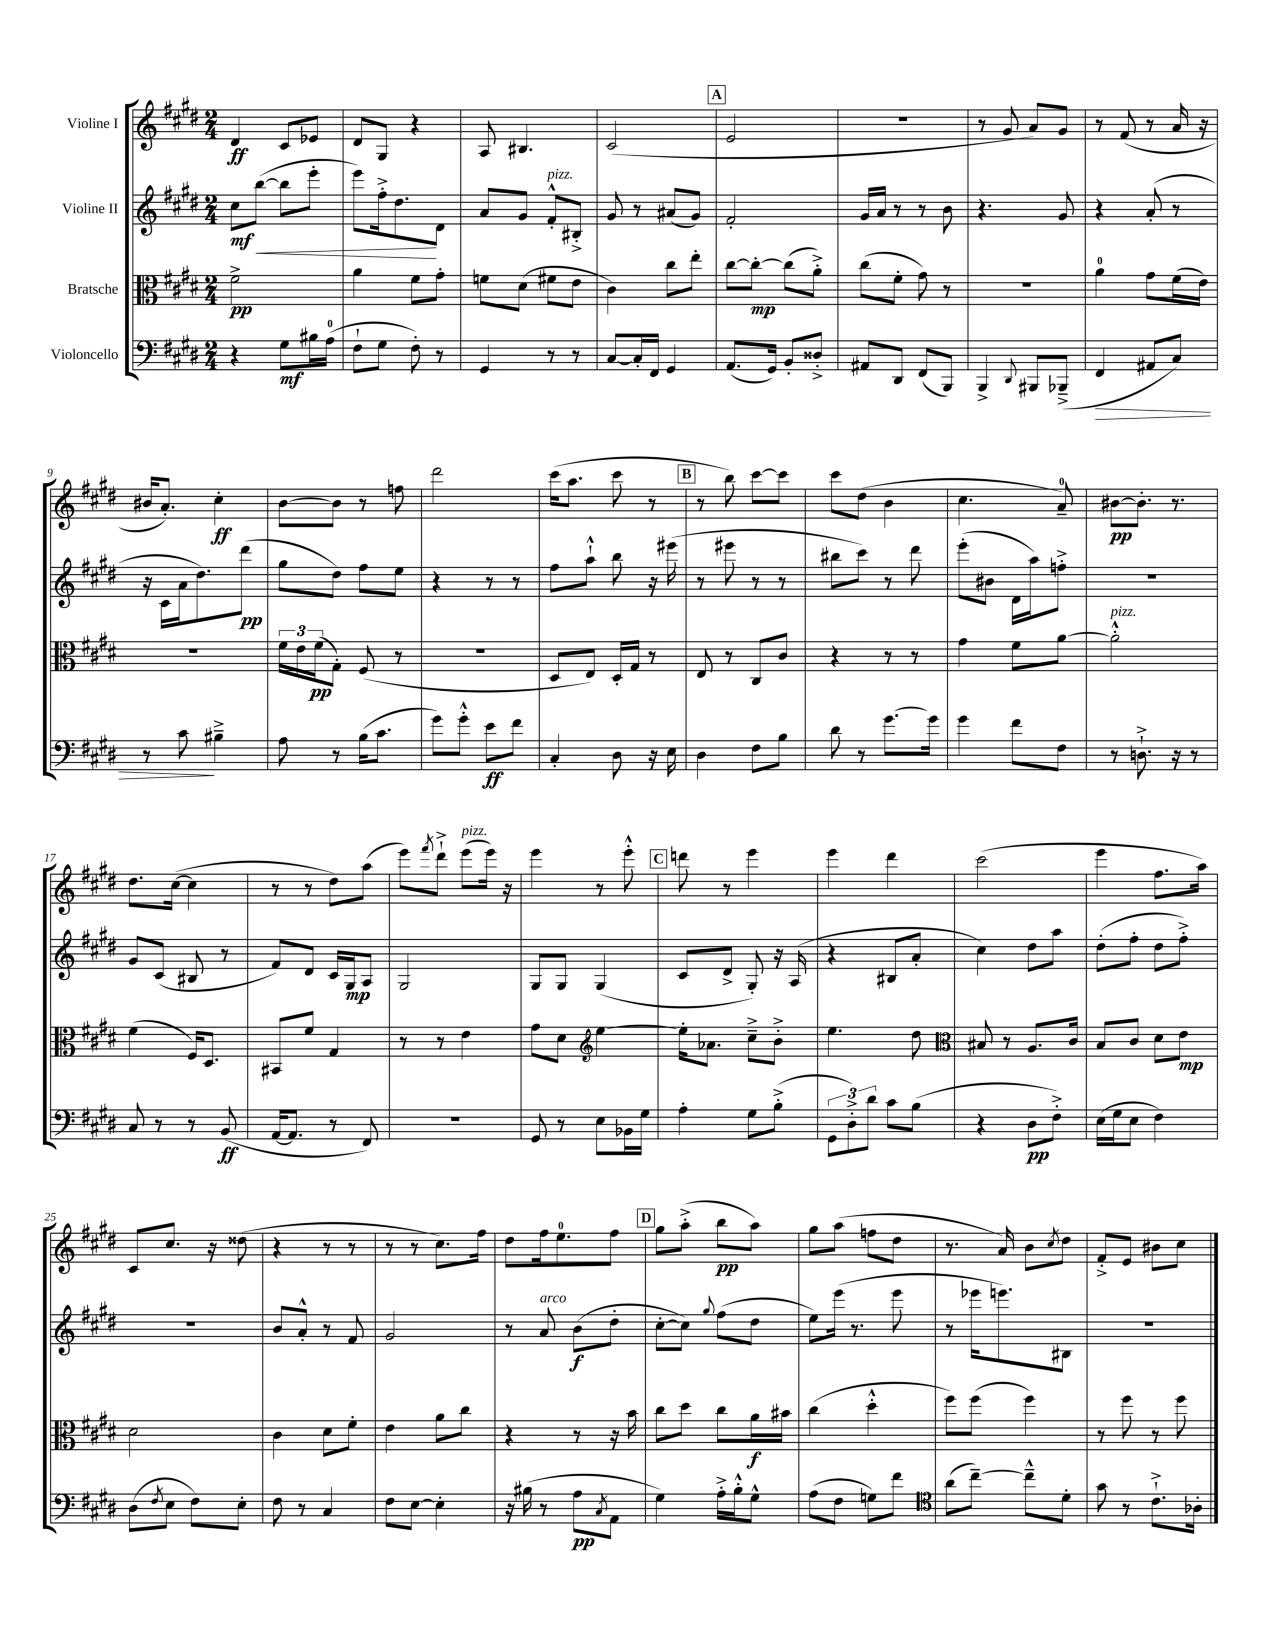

**kern	**kern	**kern	**kern
*staff4	*staff3	*staff2	*staff1
*clefF4	*clefC3	*clefG2	*clefG2
*k[f#c#g#d#]	*k[f#c#g#d#]	*k[f#c#g#d#]	*k[f#c#g#d#]
*M2/4	*M2/4	*M2/4	*M2/4
4r	2f#^	8cc#	4d#
.	.	([8bb	.
8G#	.	8bb]	8c#
16B#	.	8eee'	8e-
(16A	.	.	.
=	=	=	=
8F#`	4a	8eee)	8d#
8G#	.	16ff#'^	8G#
.	.	8.dd#	.
8F#')	8f#	.	4r
8r	8g#'	8d#	.
=	=	=	=
4GG#	8f	8a	8A
.	(8d#	8g#	4.B#
8r	8f#	8f#'^^	.
8r	8e	8B#'^	.
=	=	=	=
[8C#	4c#)	8g#	(2c#
16C#']	.	8r	.
16FF#	.	.	.
4GG#	8cc#	(8a#	.
.	8ee'	8g#)	.
=	=	=	=
(8.AA	[8cc#	2f#'	2e
.	8cc#'_	.	.
16GG#)	.	.	.
8BB'	(8cc#]	.	.
8D##'^	8a'^)	.	.
=	=	=	=
8AA#	(8cc#	16g#	2r
.	.	16a	.
8DD#	8f#'	8r	.
(8FF#	8g#)	8r	.
8BBB)	8r	8b	.
=	=	=	=
4BBB^	2r	4.r	8r
.	.	.	8g#
8qqDD#	.	.	.
8BBB#	.	.	8a)
(8BBB-~^	.	8g#	8g#
=	=	=	=
4FF#	4a	4r	8r
.	.	.	(8f#
8AA#	8g#	(8a'	8r
8C#)	(16f#	8r	16a
.	16e)	.	16r
=	=	=	=
8r	2r	16r	16b#
.	.	16c#	8.a')
8c#	.	16a	.
.	.	8.dd#)	.
4B#~^	.	.	4cc#'
.	.	(8ddd#	.
=	=	=	=
8A	24f#	8gg#	[8b
.	24e	.	.
.	(24f#	.	.
8r	8G#')	8dd#)	8b]
(16B	(8F#	8ff#	8r
8.c#	.	.	.
.	8r	8ee	8ff
=	=	=	=
8g#)	2r	4r	2ddd#
8g#'^^	.	.	.
8e	.	8r	.
8f#	.	8r	.
=	=	=	=
4C#'	8D#	8ff#	(16ccc#
.	.	.	8.aa
.	8E)	8aa`^^	.
8D#	16D#'	8bb	8ccc#
.	16G#	.	.
16r	8r	16r	8r
16E	.	(16eee#	.
=	=	=	=
4D#	8E	8r	8r
.	8r	8eee#	8bb)
8F#	8C#	8r	[8ccc#
8B	8c#	8r	8ccc#]
=	=	=	=
8d#	4r	8bb#	8ccc#
8r	.	8ccc#)	(8dd#
[8.g#	8r	8r	4b
.	8r	8ddd#	.
16g#]	.	.	.
=	=	=	=
4g#	4g#	(8eee'	4.cc#
.	.	8b#	.
8f#	8f#	16d#	.
.	.	16aa)	.
8F#	[8a	8ff'^	8a~)
=	=	=	=
8r	2a'^^]	2r	[8b#
8.D`^	.	.	8.b#']
16r	.	.	8.r
8r	.	.	.
=	=	=	=
8C#	(4f#	8g#	8.dd#
8r	.	(8c#	.
.	.	.	([16cc#
8r	16F#)	8B#	4cc#]
.	8.D#	.	.
(8BB	.	8r	.
=	=	=	=
[16AA	8BB#	8f#)	8r
8.AA]	.	.	.
.	8f#	8d#	8r
8r	4G#	16c#	8dd#)
.	.	16G#	.
8FF#)	.	8A	(8aa
=	=	=	=
2r	8r	2G#	8eee)
.	.	.	8qfff#
.	8r	.	8ddd#`^
.	4e	.	(8eee
.	.	.	16eee)
.	.	.	16r
=	=	=	=
8GG#	8g#	8G#	4eee
8r	8d#	8G#	.
*	*clefG2	*	*
8E	[4ee	(4G#	8r
16BB-	.	.	8eee'^^
16G#	.	.	.
=	=	=	=
4A'	16ee']	8c#	8ddd
.	8.a-	.	.
.	.	8d#^	8r
8G#	8cc#~^	8G#')	4eee
(8B'^	8b'^	16r	.
.	.	(16A	.
=	=	=	=
12GG#	4.ee	4r	4eee
12D#'^)	.	.	.
12d#	.	.	.
8c#	.	8B#	4ddd#
(8B	8dd#	8a'	.
=	=	=	=
*	*clefC3	*	*
4r	8B#	4cc#)	(2ccc#
.	8r	.	.
8D#	8.A	8dd#	.
8F#'^)	.	8aa	.
.	16c#	.	.
=	=	=	=
(16E	8B	(8dd#'	4eee
16G#	.	.	.
8E	8c#	8ff#'	.
4F#)	8d#	8dd#	8.ff#
.	8e	8ff#'^)	.
.	.	.	16aa)
=	=	=	=
(8D#	2d#	2r	8c#
8qF#	.	.	.
8E	.	.	8.cc#
8F#)	.	.	.
.	.	.	16r
8E'	.	.	(8dd##
=	=	=	=
8F#	4c#	8b	4r
8r	.	8a'^^	.
4C#	8d#	8r	8r
.	8f#'	8f#	8r
=	=	=	=
8F#	4e	2g#	8r
[8E	.	.	8r
4E']	8a	.	8.cc#)
.	8cc#	.	.
.	.	.	16ff#
=	=	=	=
16r	4r	8r	8dd#
(16B#	.	.	.
8r	.	8a	16ff#
.	.	.	8.ee
8A	8r	(8b	.
8qC#	.	.	.
8AA	16r	8dd#'	8ff#
.	16b	.	.
=	=	=	=
4G#)	8cc#	[8cc#'	8gg#
.	8dd#	8cc#])	(8aa'^
.	.	8qqgg#	.
16A'^	8cc#	(8ff#	8bb
16B'^^	.	.	.
8G#^^	16a	8dd#	8aa)
.	16b#	.	.
=	=	=	=
(8A	(4cc#	8ee)	8gg#
8F#	.	(16eee	(8aa
.	.	8.r	.
8G)	4dd#'^^	.	8ff
8f#	.	8eee	8dd#
=	=	=	=
*clefC4	*	*	*
(8a	8ff#)	8r	8.r
[8cc#~)	(8ff#	16eee-	.
.	.	8.eee)	16a)
8cc#~^^]	4ff#)	.	8b
.	.	.	8qcc#
8d#'	.	8B#	8dd#
=	=	=	=
8g#	8r	2r	8f#'^
8r	8ff#	.	8e
8.c#`^	8r	.	8b#
.	8ff#	.	8cc#
16A-'	.	.	.
==	==	==	==
*-	*-	*-	*-
